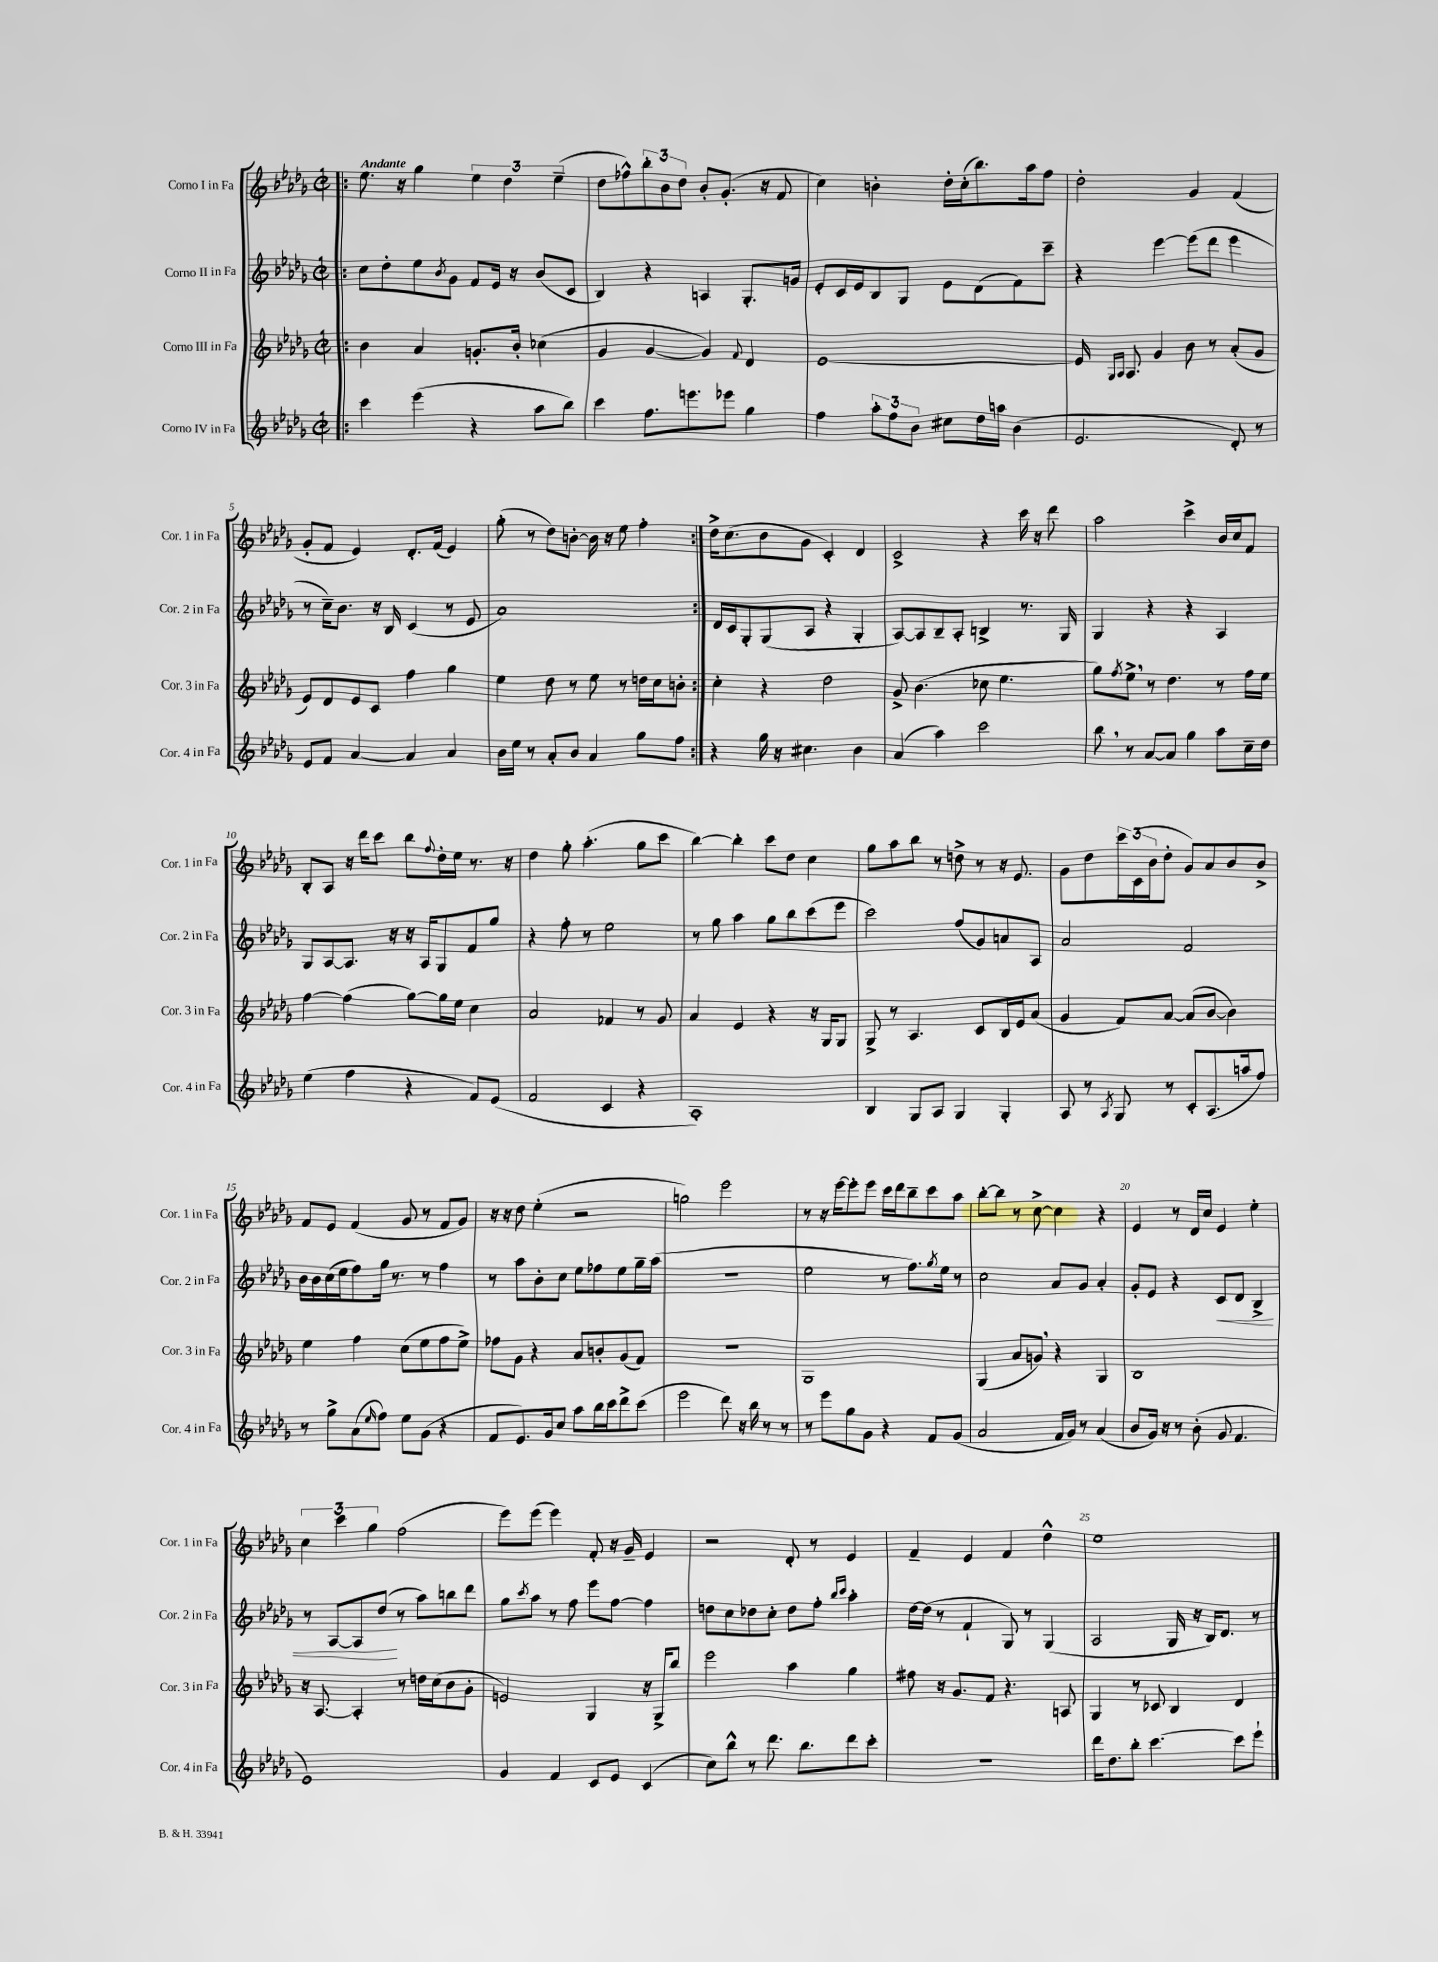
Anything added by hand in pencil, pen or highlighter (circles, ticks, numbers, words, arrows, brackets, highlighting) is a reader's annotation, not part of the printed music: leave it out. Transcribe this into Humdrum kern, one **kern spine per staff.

**kern	**kern	**kern	**kern
*staff4	*staff3	*staff2	*staff1
*clefG2	*clefG2	*clefG2	*clefG2
*k[b-e-a-d-g-]	*k[b-e-a-d-g-]	*k[b-e-a-d-g-]	*k[b-e-a-d-g-]
*M2/2	*M2/2	*M2/2	*M2/2
*met(c|)	*met(c|)	*met(c|)	*met(c|)
=!|:	=!|:	=!|:	=!|:
4ccc\	4b-\	8cc\L	8.ee-\
.	.	8dd-'\	.
.	.	.	16r
(4eee-\	4a-/	8ee-\	4gg-\
.	.	8qb-/	.
.	.	8g-\J	.
4r	8.g'/L	8f/L	6ee-\
.	.	16e-/Jk	.
.	.	.	6dd-\
.	16b-'/Jk	16r	.
8aa-\L	(4cc-\	(8b-/L	.
.	.	.	(6ee-~\
8bb-\J)	.	8c/J	.
=	=	=	=
4ccc\	4g-/	4B-/)	8dd-\L
.	.	.	8ff-^^\)
8.ff\L	[4g-/	4r	12bb-'\
.	.	.	12b-\
.	.	.	12dd-\J
8.eee\	.	.	.
.	4g-/])	4A/	8b-'/L
8eee-\J	.	.	(8.g-'/J
.	8qqf/	.	.
4gg-\	4d-/	8.G-'/L	.
.	.	.	16r
.	.	.	8f/
.	.	16g/Jk	.
=	=	=	=
4ff\	[1e-	8e-'/L	4cc\)
.	.	16c/L	.
.	.	16e-/J	.
12aa-'\L	.	8B-/	4b'\
12ff\	.	.	.
.	.	8G-/J	.
12b-\J	.	.	.
8cc#\L	.	8e-\L	16dd-'\LL
.	.	.	(16cc'\J
16dd-\L	.	(8d-\	8.bb-\)
16aa\JJ	.	.	.
(4b-\	.	8f\)	.
.	.	.	16aa-\k
.	.	8ccc~\J	8ff\J
=	=	=	=
2.e-/	16e-/]	4r	2dd-'\
.	16qqG-/LL	.	.
.	16qqA-/JJ	.	.
.	8.A-/	.	.
.	4g-/	[4eee-\	.
.	8b-\	(8eee-\]L	4g-/
.	8r	8ddd-\J	.
8d-'/)	(8a-'/L	4eee-\	(4f/
8r	8g-/J	.	.
=	=	=	=
8e-/L	8e-/L)	8r	8g-'/L
8f/J	8d-/	16cc~\LK)	8f/J
.	.	8.b-\J	.
[4a-/	8e-/	.	4e-/)
.	8c/J	16r	.
.	.	16B-/	.
4a-/]	4ff\	(4c/	8.d-'/L
.	.	.	(16f/Jk
4a-/	4gg-\	8r	4e-/)
.	.	8e-/	.
=	=	=	=
16b-\LL	4ee-\	1a-)	(8gg-'\
16ee-\JJ	.	.	.
8r	.	.	8r
8a-'/L	8dd-\	.	8dd-\L)
8b-/J	8r	.	[8b'\J
4a-/	8ee-\	.	16b\]
.	.	.	16r
.	8r	.	8ee-\
8gg-\L	16dd\LL	.	4ff'\
.	16cc\J	.	.
8ff\J	8b'\J	.	.
=:|!	=:|!	=:|!	=:|!
4r	4cc'\	16d-/LL	16dd-^\LK
.	.	16c/J	(8.cc\
.	.	8G-'/	.
16gg-\	4r	(8G-/	8b-\
16r	.	.	.
4.cc#\	.	8A-/J	8g-\J
.	2dd-\	4r	4c'/)
4b-\	.	4G-'/	4d-/
=	=	=	=
(4a-/	8g-^/	[8A-/L)	2c^/
.	(4.b-\	8A-/]	.
4aa-\)	.	8B-~/	.
.	.	8A-'/J	.
2ccc\	8cc-\	4B^/	4r
.	4.ee-\	.	.
.	.	8.r	16ccc\
.	.	.	16r
.	.	.	8ddd-\
.	.	16G-/	.
=	=	=	=
8bb-\	8gg-\L)	4G-/	2aa-\
.	8qff/	.	.
8r	8ee-^\J	.	.
[8a-/L	8r	4r	.
8a-/]J	4.dd-\	.	.
4gg-\	.	4r	4ccc^\
8aa-\L	8r	4A-/	16b-/LL
.	.	.	16cc/J
16cc~\L	16ff\LL	.	8f/J
16dd-\JJ	16ee-\JJ	.	.
=	=	=	=
(4ee-\	[4ff\	8G-/L	8B-'/L
.	.	[8A-/	8A-/J
4ff\	(4ff\]	8.A-/]J	16r
.	.	.	16ddd-\LK
.	.	.	8ccc\J
.	.	16r	.
4r	[8gg-\L)	16r	8bb-\L
.	.	16A-/LK	.
.	.	.	8qqff/
.	16gg-\]L	8G-/	16dd-'\L
.	16ee-\JJ	.	16ee-\JJ
8f/L)	4cc\	8f/	8.r
(8e-/J	.	8gg-/J	.
.	.	.	16r
=	=	=	=
2f/	2a-/	4r	4dd-\
.	.	8ff'\	8gg-'\
.	.	8r	(4.aa-'\
4c/	4f-/	2ee-\	.
4r	8r	.	8gg-\L
.	8g-/	.	8ccc\J
=	=	=	=
1A-')	4a-/	8r	[4bb-\)
.	.	8gg-\	.
.	4e-/	4aa-\	4bb-'\]
.	4r	8gg-\L	8ccc\L
.	.	8bb-\	8dd-\J
.	16r	(8ccc\	4cc\
.	16G-/LK	.	.
.	8G-/J	8eee-\J	.
=	=	=	=
4B-/	8G-^/	2ccc\)	8gg-\L
.	8r	.	8aa-\
8G-/L	4.A-/	.	8bb-\J
8A-/J	.	.	8r
4G-/	.	(8ff/L	8dd^\
.	8c/L	8g-/)	8r
4G-'/	16B-/L	8a/	16r
.	16e-/J	.	8.e-/
.	(8a-/J	8A-/J	.
=	=	=	=
8A-/	4g-/	2a-/	8g-\L
8r	.	.	8dd-\
8qA-/	.	.	.
8G-/	8f/L)	.	24ccc\L
.	.	.	(24c\
.	.	.	24b-\J
8r	[8a-/J	.	8dd-'\J
8c'/L	(8a-/]L	2f/	8g-/L)
(8.A-/	[8b-/J	.	8a-/
.	4b-\])	.	8b-/
16aa/k	.	.	.
8ff/J)	.	.	8b-^/J
=	=	=	=
8r	4ee-\	16b-\LL	8f/L
.	.	16b-\	.
8gg-^\L	.	(16cc\	8e-/J
.	.	16ee-\J	.
(8a-\	4ff\	8ff\)	(4f/
16qqee-/	.	.	.
8ff\J)	.	16gg-\Jk	.
.	.	8.r	.
8ee-\L	(8cc\L	.	8g-/
(8g-\J	8ee-\	8r	8r
4r	8ff\	4ff\	8f/L
.	8ee-^\J)	.	8g-/J)
=	=	=	=
8f/L	8ff-\L	8r	16r
.	.	.	16r
8.e-/)	8g-\J	8aa-\L	8dd-\
.	4r	8b-'\	(4ee-'\
16g-/k	.	.	.
8cc/J	.	8cc\J	.
8aa-\L	8a-/L	8ee-\L	2r
16bb-\L	8b'/	8ff-\	.
16ccc\J	.	.	.
8ddd-^\	(8g-/	8ee-\	.
(8ccc\J	8f/J)	16gg-~\L	.
.	.	(16aa-\JJ	.
=	=	=	=
2eee-\	1r	1r	2gg\)
8ddd-\)	.	.	2eee-\
16r	.	.	.
16bb-\	.	.	.
8r	.	.	.
8r	.	.	.
=	=	=	=
8r	1G-	2ee-\	8r
8eee-\L	.	.	16r
.	.	.	[16eee-\LK
8gg-\	.	.	8eee-'\]
8g-\J	.	.	8eee-\J
4r	.	8r	16ccc\LL
.	.	.	16ddd-\J
.	.	8.ff\L)	8bb-~\
8f/L	.	.	8ccc\
.	.	8qgg-/	.
.	.	16ee-\Jk	.
(8g-/J	.	8r	8aa-\J
=	=	=	=
2a-/	(4G-/	2cc\	[8bb-'\L
.	.	.	8bb-\]J
.	8a-/L	.	8r
.	8g/J)	.	[8cc^\
16f/LL	4r	8a-/L	4cc\]
16g-/JJ)	.	.	.
8r	.	8g-/J	.
(4a-/	4G-/	4a-'/	4r
=	=	=	=
8b-/L	1B-	8g-'/L	4e-/
16g-/Jk)	.	8e-/J	.
16r	.	.	.
8r	.	4r	8r
(8b-'\	.	.	16d-/LL
.	.	.	16cc/JJ
8g-/	.	8c/L	4e-/
4.f/	.	8d-/J	.
.	.	4B-^/	4ee-'\
=	=	=	=
1e-)	16r	8r	6cc\
.	[8.A-/	.	.
.	.	[8A-/L	.
.	.	.	6ccc\
.	4A-'/]	8A-/]	.
.	.	.	6gg-\
.	.	(8dd-/J	.
.	8r	8r	(2ff\
.	16dd\LL	8aa-\L)	.
.	(16cc\J	.	.
.	8b-\	8bb\	.
.	8g-'\J	8ddd-\J	.
=	=	=	=
4g-/	2e/)	8gg-\L	8eee-\L)
.	.	8qccc/	.
.	.	8aa-\J	(8eee-\J
4f/	.	8r	4eee-\)
.	.	8ff\	.
8c/L	4G-/	8eee-\L	8f'/
8e-/J	.	[8ff\J	16r
.	.	.	16g-~/
(4c/	16r	4ff\]	4e-/
.	16G-^/LK	.	.
.	8bb-/J	.	.
=	=	=	=
8cc\L)	2eee-\	8dd\L	2r
8bb-^^\J	.	8cc\	.
8r	.	8dd-\	.
8.ddd-\	.	8cc'\J	.
.	4aa-\	8dd-\L	8d-'/
8.bb-\L	.	.	.
.	.	8ff'\J	8r
.	.	16qqbb-/LL	.
.	.	16qqccc/JJ	.
8ddd-\	4gg-\	4aa-'\	4e-/
8ccc'\J	.	.	.
=	=	=	=
1r	8ff#\	[16dd-\LL	4f~/
.	.	(16dd-\]JJ	.
.	16r	8r	.
.	8.g-/L	.	.
.	.	4f`/	4e-/
.	8f/J	.	.
.	4.r	8G-/)	4f/
.	.	8r	.
.	.	(4G-/	4dd-^^\
.	8A/	.	.
=	=	=	=
16ddd-\LK	4G-/	2A-/	1ee-
8.dd-\	.	.	.
8bb-'\J	8r	.	.
[4.ccc\	8c-/	.	.
.	4B-/	16G-/	.
.	.	16r	.
.	.	16B-/LK)	.
.	.	8.d-/J	.
8ccc\]L	4d-/	.	.
8eee-`\J	.	8r	.
==	==	==	==
*-	*-	*-	*-
